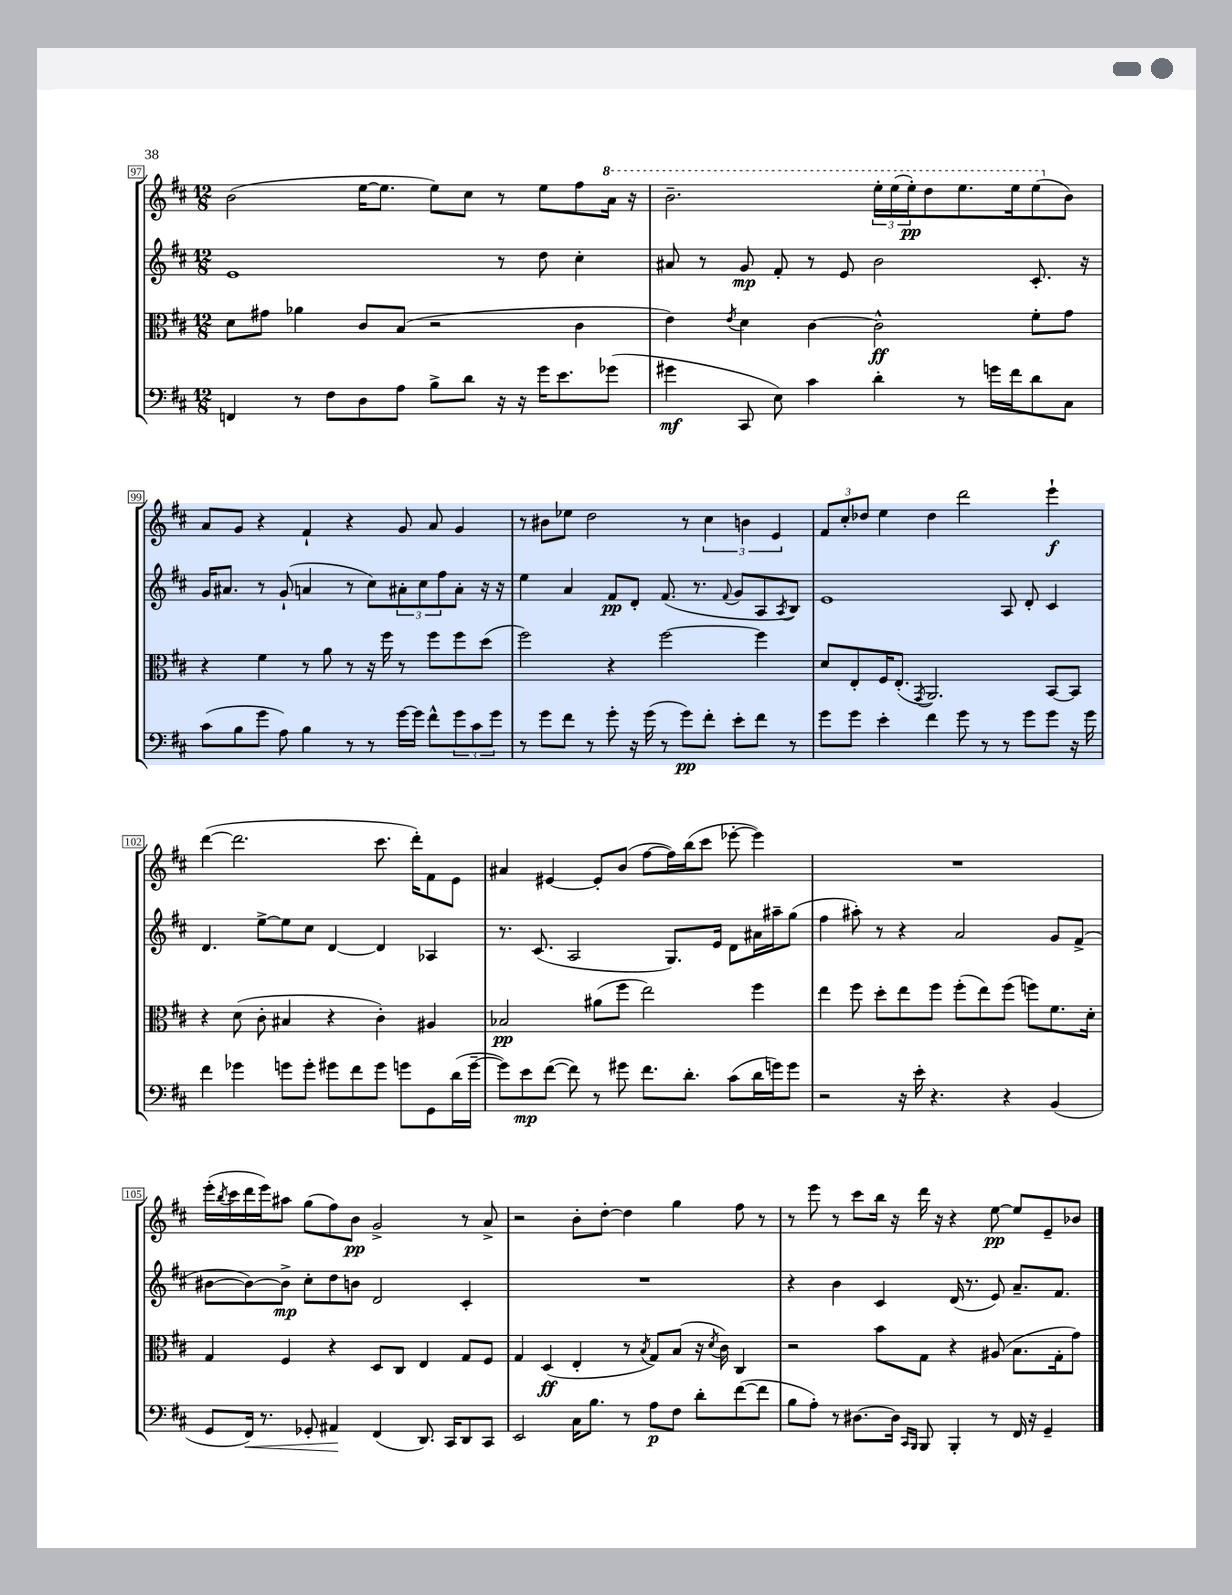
<<
\new StaffGroup <<
\new Staff = "s0" {
    \clef treble \key d \major \numericTimeSignature \time 12/8
    b'2( e''16~ e''8. e''8) cis''8 r8 e''8 fis''8 \ottava #1 a''16 r16 |
    b''2.-- \tuplet 3/2 { e'''16-. e'''16( e'''16-.\pp) } d'''8 e'''8. e'''16 e'''8( \ottava #0 b'8) |
    a'8 g'8 r4 fis'4-! r4 g'8 a'8 g'4 |
    r8 bis'8 ees''8 d''2 r8 \tuplet 3/2 { cis''4 b'4 e'4 } |
    \tuplet 3/2 { fis'8 cis''8-. des''8 } e''4 des''4 d'''2 e'''4-!\f |
    d'''4~( d'''2. cis'''8. d'''16-.) fis'8 e'8 |
    ais'4 eis'4~ eis'8-. b'8( fis''8~ fis''16) b''16( cis'''8 ees'''8~-. ees'''4) |
    R1. |
    e'''16-.( \acciaccatura { b''8 } cis'''16 d'''16 e'''16) ais''8 g''8( fis''8) b'8\pp g'2-> r8 a'8-> |
    r2 b'8-. d''8~-. d''4 g''4 fis''8 r8 |
    r8 e'''8 r8 cis'''8 b''16 r16 d'''16 r16 r4 e''8~\pp e''8 e'8-- bes'8 \bar "|." |
}
\new Staff = "s1" {
    \clef treble \key d \major \numericTimeSignature \time 12/8
    e'1 r8 d''8 cis''4-. |
    ais'8 r8 g'8\mp fis'8-. r8 e'8 b'2 cis'8.-. r16 |
    g'16 ais'8. r8 g'8-!( a'4 r8 cis''8) \tuplet 3/2 { ais'8-. cis''8 fis''8 } ais'8-. r16 r16 |
    e''4 a'4 fis'8\pp d'8-. fis'8.( r8. \appoggiatura { fis'8 } g'8 a8 \acciaccatura { a8 } b8) |
    e'1 a8 d'8-. cis'4 |
    d'4. e''8~-> e''8 cis''8 d'4~ d'4 aes4 |
    r8. cis'8.( a2 g8.) e'16 d'8 ais'16 ais''16-- g''8( |
    fis''4 ais''8-.) r8 r4 a'2 g'8 fis'8->( |
    bis'8~ bis'8~) bis'8->\mp cis''8-. d''8 b'8 d'2 cis'4-. |
    R1. |
    r4 b'4 cis'4 d'16( r8. e'8) a'8.-- fis'8. \bar "|." |
}
\new Staff = "s2" {
    \clef alto \key d \major \numericTimeSignature \time 12/8
    d'8 gis'8 aes'4 cis'8 b8( r2 cis'4 |
    e'4) \acciaccatura { e'8 } d'4 cis'4~ cis'2-^\ff fis'8-. g'8 |
    r4 fis'4 r8 a'8 r8 r16 fis''16 r8 fis''8 fis''8 d''8( |
    fis''2) r4 fis''2~ fis''4 |
    d'8 e8-. fis16 e8.-.( \acciaccatura { g,8 } a,2.) b,8~ b,8 |
    r4 d'8( cis'8-. bis4 r4 cis'4-.) ais4 |
    bes2\pp ais'8( fis''8 e''2) fis''4 |
    e''4 fis''8 d''8-. e''8 fis''8 fis''8-.( e''8) fis''8( f''8) fis'8. d'16-. |
    g4 fis4 r4 d8 cis8 e4 g8 fis8 |
    g4 d4\ff( e4-. r8 \acciaccatura { b8 } g8) b8( r16 \acciaccatura { d'8 } cis'16) cis4 |
    r2 b'8 g8 r4 ais8( b8. g16-. g'8) \bar "|." |
}
\new Staff = "s3" {
    \clef bass \key d \major \numericTimeSignature \time 12/8
    f,4 r8 fis8 d8 a8 b8-> d'8 r16 r16 g'16 e'8. ges'8( |
    gis'4\mf cis,8 e8) cis'4 d'4-. r8 g'16 fis'16 d'8 cis8 |
    cis'8( b8 g'8 a8) b4 r8 r8 g'16~ g'16 fis'8-^ \tuplet 3/2 { g'8 cis'8 g'8 } |
    r8 g'8 fis'8 r8 g'8-. r16 g'16( r8 g'8\pp) fis'8-. e'8-. fis'8 r8 |
    g'8 g'8 e'4-. fis'4 g'8 r8 r8 g'8 g'8 r16 g'16 |
    fis'4 ges'4 g'8 g'8-. gis'8 fis'8 gis'8 g'8 g,8 d'16( g'16~-- |
    g'8) e'8\mp fis'8~( fis'8) r8 gis'8 fis'8. d'8.-. cis'8( d'16 g'16) g'8 |
    r2 r16 e'16-. r4. r4 b,4( |
    g,8 fis,16\<) r8. ges,8-. ais,4\! fis,4( d,8.) cis,16 d,8 cis,8 |
    e,2 cis16 b8. r8 a8\p fis8 d'8-. fis'8~( fis'8 |
    b8 a8-.) r8 dis8.~ dis16 \grace { cis,16 b,,16 } b,,8 b,,4-. r8 fis,16 r16 g,4-- \bar "|." |
}
>>
>>
\layout { \context { \Score currentBarNumber = #97 \override BarNumber.stencil = #(make-stencil-boxer 0.1 0.3 ly:text-interface::print) } }
